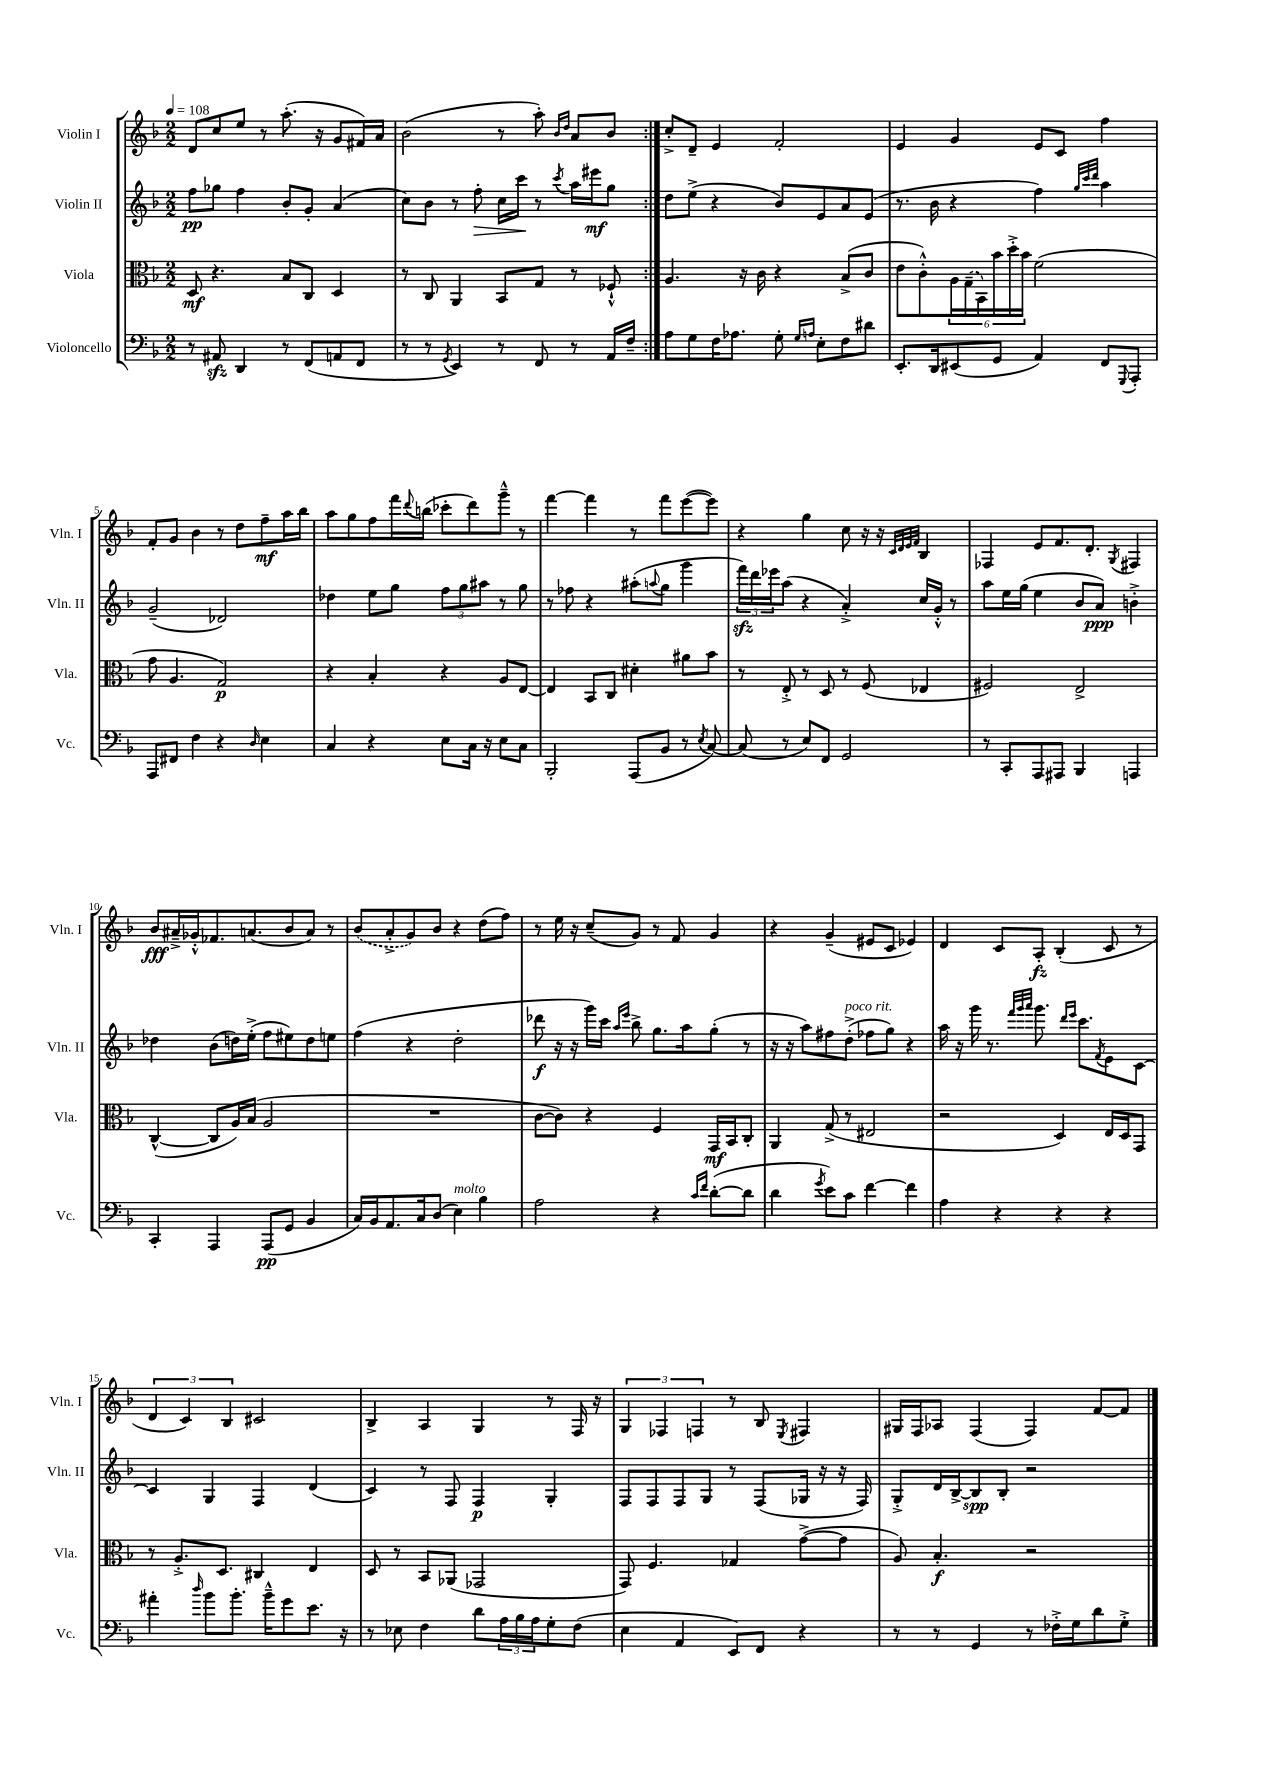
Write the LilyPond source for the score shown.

<<
\new StaffGroup <<
\new Staff = "s0" \with { instrumentName = "Violin I" shortInstrumentName = "Vln. I" } {
    \clef treble \key f \major \numericTimeSignature \time 2/2 \tempo 4 = 108
    \repeat volta 2 { d'8 c''8 e''8 r8 a''8.-.( r16 g'8 fis'16) a'16 |
    bes'2( r8 a''8-.) \grace { bes'16 d''16 } a'8 bes'8 | }
    c''8-.-> d'8-- e'4 f'2-. |
    e'4 g'4 e'8 c'8 f''4 |
    f'8-. g'8 bes'4 r8 d''8 f''8--\mf a''16 bes''16 |
    a''8 g''8 f''8 f'''16 \appoggiatura { d'''8 } b''16( ces'''8-. d'''8) g'''8---^ r8 |
    f'''4~ f'''4 r8 f'''8 e'''8~( e'''8) |
    r4 g''4 c''8 r16 r16 \grace { c'32 d'32 e'32 f'32 } bes4 |
    fes4 e'8 f'8. d'8.-. \acciaccatura { g8 } fis4 |
    bes'8\fff ais'16---> ges'16-.-^ fes'8. a'8.( bes'8 a'8) r8 |
    \once \slurDashed bes'8( a'8-.-> g'8) bes'8 r4 d''8( f''8) |
    r8 e''16 r16 c''8--( g'8) r8 f'8 g'4 |
    r4 g'4--( eis'8 c'8 ees'4) |
    d'4 c'8 a8-.\fz bes4-.( c'8 r8 |
    \tuplet 3/2 { d'4 c'4) bes4 } cis'2 |
    bes4-> a4 g4 r8 f16 r16 |
    \tuplet 3/2 { g4 fes4 f4 } r8 bes8 \acciaccatura { e8 } fis4 |
    gis16 f16 aes8 f4( f4) f'8~ f'8 \bar "|." |
}
\new Staff = "s1" \with { instrumentName = "Violin II" shortInstrumentName = "Vln. II" } {
    \clef treble \key f \major \numericTimeSignature \time 2/2
    \repeat volta 2 { f''8\pp ges''8 f''4 bes'8-. g'8-. a'4( |
    c''8) bes'8 r8 f''8-.\> c''16 c'''16\! r8 \acciaccatura { c'''8 } a''16 eis'''16\mf g''8 | }
    d''8 e''8->( r4 bes'8) e'8 a'8 e'8( |
    r8. bes'16 r4 f''4) \grace { g''32 c'''32 d'''32 } a''4 |
    g'2--( des'2) |
    des''4 e''8 g''8 \tuplet 3/2 { f''8 g''8 ais''8 } r8 g''8 |
    r8 fes''8 r4 ais''8-.( \appoggiatura { a''8 } g''8 g'''4 |
    \tuplet 3/2 { f'''16\sfz) d'''16 ees'''16 } a''8( r4 a'4-.->) c''16 g'16-.-^ r8 |
    a''8 e''16 g''16( e''4 bes'8 a'8\ppp) b'4-.-> |
    des''4 bes'8( d''16) e''16-.->( f''8 eis''8) d''8 e''8 |
    f''4( r4 d''2-. |
    des'''8\f r16 r16 g'''16) c'''16 \grace { a''16 e'''16 } bes''8-> g''8. a''16 g''8-.( r8 |
    r16 r16 a''8) fis''8 d''8-.->^\markup { \italic "poco rit." }( fes''8 g''8) r4 |
    a''16 r16 g'''16 r8. \grace { f'''32 g'''32 a'''32 } g'''8. \grace { d'''16 e'''16 } c'''8. \acciaccatura { f'8 } e'8 c'8~ |
    c'4 g4 f4 d'4( |
    c'4) r8 f8 f4\p g4-. |
    f8 f8 f8 g8 r8 f8( ges16 r16 r16 f16) |
    g8-.-> d'16 bes16~-> bes8\spp bes8-. r2 \bar "|." |
}
\new Staff = "s2" \with { instrumentName = "Viola" shortInstrumentName = "Vla." } {
    \clef alto \key f \major \numericTimeSignature \time 2/2
    \repeat volta 2 { d8\mf r4. bes8 c8 d4 |
    r8 c8 a,4 bes,8 g8 r8 fes8-!-^ | }
    a4. r16 c'16 r4 bes8->( c'8 |
    e'8 c'8-.-^) \tuplet 6/4 { a16 \once \slurDashed g16--( bes,16) bes'16 d''16-.-> bes'16 } f'2( |
    g'8 a4. g2\p) |
    r4 bes4-. r4 a8 e8~ |
    e4 bes,8 c8 dis'4-. ais'8 bes'8 |
    r8 e8-.-> r8 d8 r8 f8( ees4 |
    fis2) e2-> |
    c4~-^( c8 a16) bes16( a2 |
    R1 |
    c'8~ c'8) r4 f4 g,16\mf bes,16 c8-. |
    a,4 g8->( r8 eis2 |
    r2 d4) e16 d16 g,8 |
    r8 a8.-.-> d8. cis4 e4 |
    d8 r8 bes,8 aes,8( ges,2 |
    g,8) f4. ges4 g'8~->( g'8 |
    a8) bes4.-.\f r2 \bar "|." |
}
\new Staff = "s3" \with { instrumentName = "Violoncello" shortInstrumentName = "Vc." } {
    \clef bass \key f \major \numericTimeSignature \time 2/2
    \repeat volta 2 { r8 ais,8\sfz d,4 r8 f,8( a,8 f,8 |
    r8 r8 \acciaccatura { g,8 } e,4) r8 f,8 r8 a,16 f16-- | }
    a8 g8 f16 aes8. g8-. \grace { g16 a16 } e8-. f8 dis'8 |
    e,8.-. d,16 eis,8( g,8 a,4) f,8 \appoggiatura { g,,8 } a,,8-. |
    a,,8 fis,8 f4 r4 \grace { d16 } e4 |
    c4 r4 e8 c16 r16 e8 c8 |
    bes,,2-. a,,8( bes,8 r8 \acciaccatura { e8 } c8~) |
    c8( r8 e8) f,8 g,2 |
    r8 c,8-. a,,8 ais,,8 bes,,4 a,,4 |
    c,4-. a,,4 a,,8\pp( g,8 bes,4 |
    c16) bes,16 a,8. c16 d8( e4^\markup { \italic "molto" }) bes4 |
    a2 r4 \grace { c'16 f'16 } d'8~-.( d'8 |
    d'4 \acciaccatura { g'8 } e'8) c'8 f'4~ f'4 |
    a4 r4 r4 r4 |
    ais'4-. \grace { d''16 } bes'8 bes'8.-. bes'16---^ g'8 e'8. r16 |
    r8 ees8 f4 d'8 \tuplet 3/2 { a16 bes16 a16 } g8-. f8( |
    e4 a,4 e,8) f,8 r4 |
    r8 r8 g,4 r8 fes16-.-> g16 d'8 g8-.-> \bar "|." |
}
>>
>>
